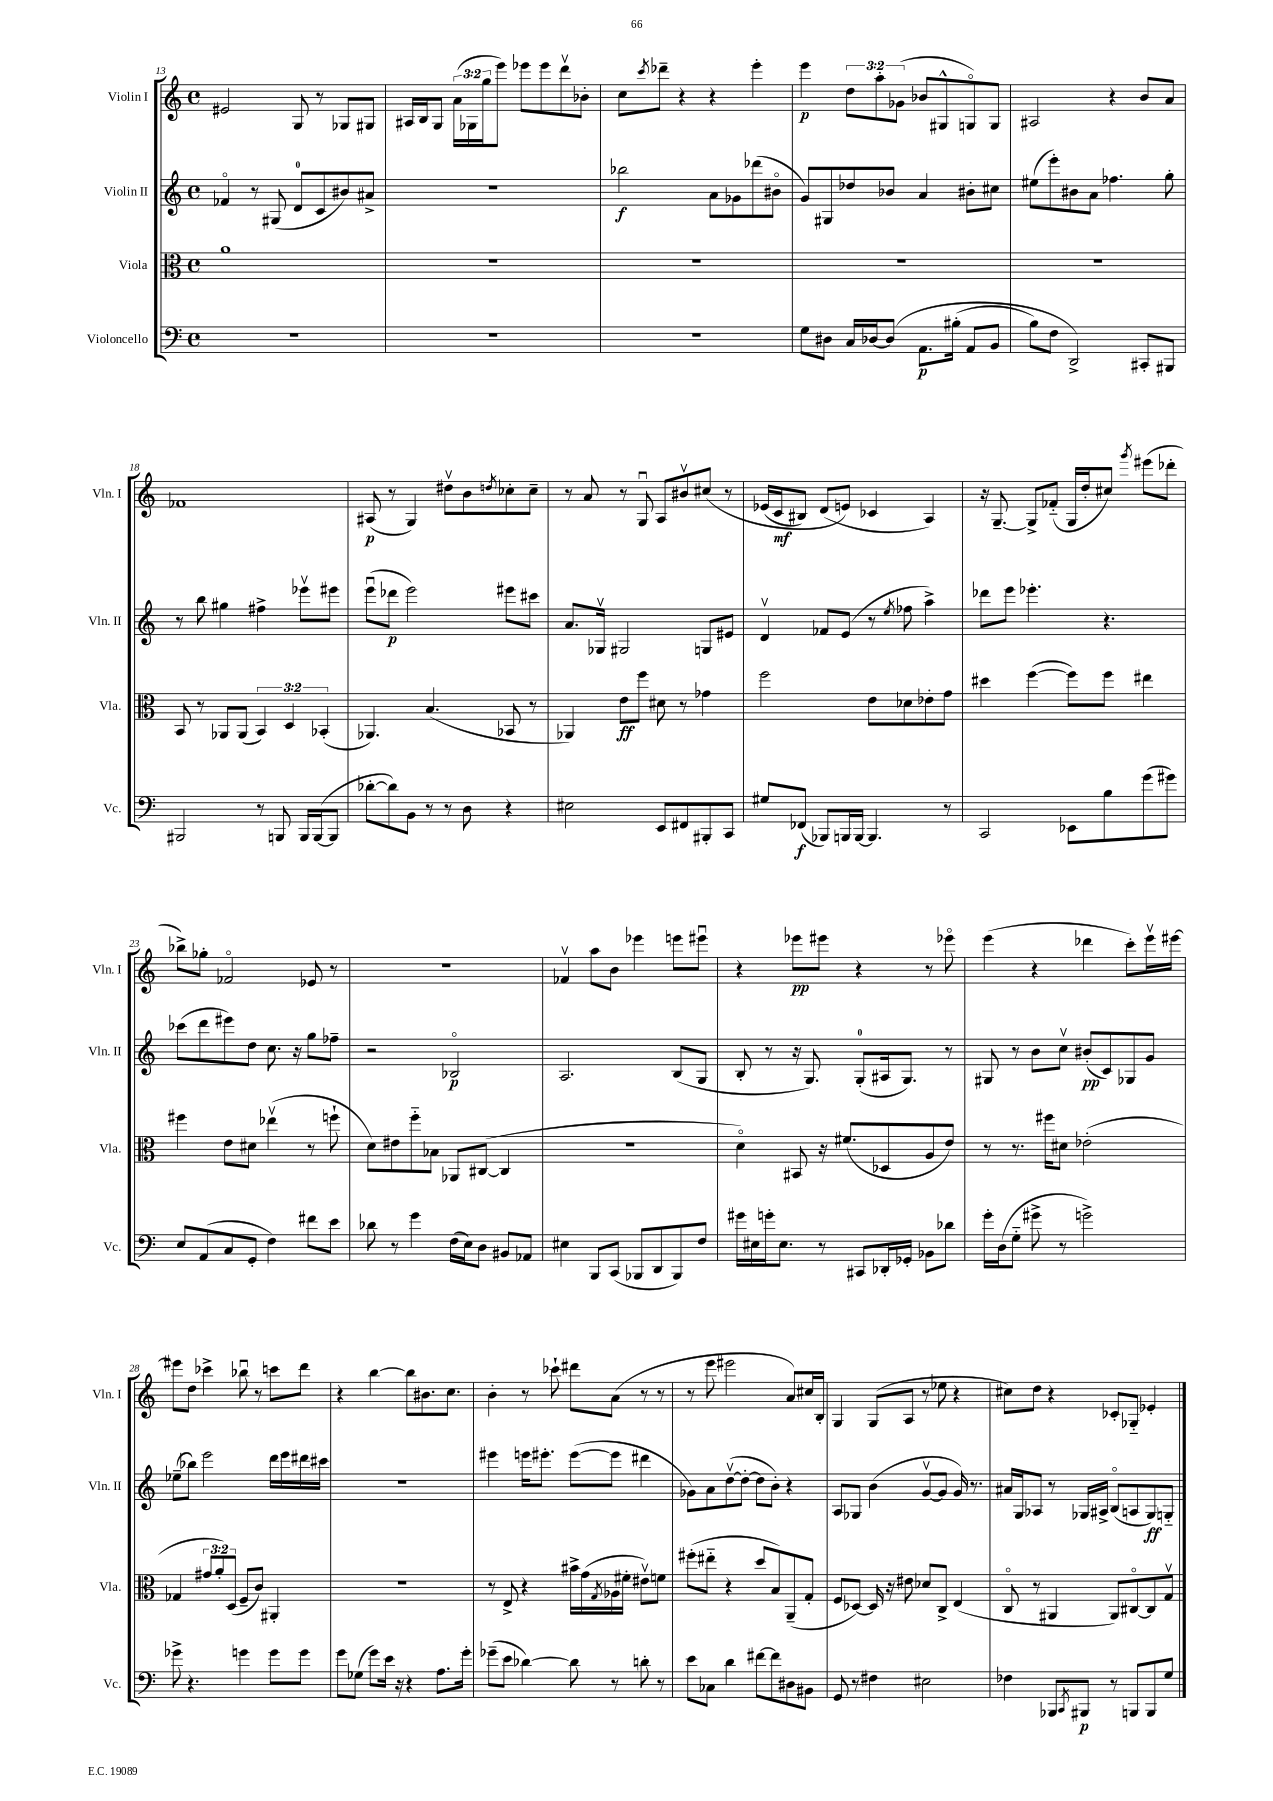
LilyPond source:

<<
\new StaffGroup <<
\new Staff = "s0" \with { instrumentName = "Violin I" shortInstrumentName = "Vln. I" } {
    \clef treble \key c \major \defaultTimeSignature \time 4/4 \override Staff.TupletNumber.text = #tuplet-number::calc-fraction-text
    eis'2 g8 r8 ges8 gis8 |
    ais16 b16 g8 \tuplet 3/2 { a'16( ges16 g''16 } e'''8) ees'''8 ees'''8 d'''8\upbow bes'8-. |
    c''8 \acciaccatura { c'''8 } des'''8-- r4 r4 e'''4-. |
    e'''4\p \tuplet 3/2 { d''8 a''8-. ges'8( } bes'8 gis8-^ g8\flageolet) g8 |
    ais2 r4 b'8 a'8 |
    fes'1 |
    ais8\p( r8 g4) dis''8\upbow b'8 \acciaccatura { d''8 } ces''8-. ces''8-- |
    r8 a'8 r8 g8\downbow a8 bis'8\upbow cis''8\( r8 |
    ees'16( c'16\mf bis8) d'8( e'8\) ces'4 a4) |
    r16 g8.~-- g8-> fes'8-_( g16 d''16-. cis''8) \acciaccatura { g'''8 } eis'''8( des'''8-. |
    bes''8->) ges''8-. fes'2\flageolet ees'8 r8 |
    R1 |
    fes'4\upbow a''8 b'8 ees'''4 e'''8 eis'''8\downbow |
    r4 ees'''8\pp eis'''8 r4 r8 ees'''8\flageolet |
    e'''4( r4 des'''4 c'''8-.) e'''16\upbow eis'''16~ |
    eis'''8 d''8 ces'''4-> bes''8\downbow r8 c'''8 d'''8 |
    r4 b''4~ b''8 bis'8. c''8. |
    b'4-. r8 ces'''8-! dis'''8 a'8( r8 r8 |
    r8 e'''8 eis'''2 a'8) cis''16 b16-. |
    g4 g8( a8 r8 ees''8 r4 |
    cis''8) d''8 r4 ces'8-. ges8-_ ees'4-. \bar "|." |
}
\new Staff = "s1" \with { instrumentName = "Violin II" shortInstrumentName = "Vln. II" } {
    \clef treble \key c \major \defaultTimeSignature \time 4/4
    fes'4\flageolet r8 gis8( d'8-0 c'8 bis'8) ais'8-> |
    R1 |
    bes''2\f a'8 ges'8 des'''8( bis'8\flageolet |
    g'8) gis8 des''8 bes'8 a'4 bis'8-. cis''8 |
    eis''8( e'''8-.) bis'8 a'8 fes''4. g''8-. |
    r8 b''8 gis''4 fis''4-> ees'''8\upbow eis'''8 |
    e'''8\downbow( des'''8\p e'''2) eis'''8 cis'''8 |
    a'8. ges16\upbow gis2 g8 eis'8 |
    d'4\upbow fes'8 e'8( r8 \acciaccatura { e''8 } fes''8 a''4->) |
    des'''8 e'''8 ees'''4.-. r4. |
    ces'''8( d'''8 eis'''8) d''8 c''8. r16 g''8 fes''8-- |
    r2 bes2\flageolet\p |
    a2. b8( g8 |
    b8-. r8 r16 g8.) g8-0-.( ais16 g8.) r8 |
    gis8 r8 b'8 c''8\upbow bis'8-.\pp( c'8) ges8 g'8 |
    ees''8--( bes''8) e'''2 d'''16 e'''16 dis'''16 cis'''16 |
    R1 |
    eis'''4 e'''16 eis'''8.-. eis'''8~( eis'''8 dis'''4 |
    ges'8) a'8 d''8~\upbow( d''8~-. d''8 b'8-.) r4 |
    a8 ges8 b'4( g'8~\upbow g'8 g'16) r8. |
    ais'16 g16 aes8 r8 ges16 ais16-> b8\flageolet( a8 ges8\ff) g8-_ \bar "|." |
}
\new Staff = "s2" \with { instrumentName = "Viola" shortInstrumentName = "Vla." } {
    \clef alto \key c \major \defaultTimeSignature \time 4/4 \override Staff.TupletNumber.text = #tuplet-number::calc-fraction-text
    a'1 |
    R1 |
    R1 |
    R1 |
    R1 |
    b,8 r8 aes,8 aes,8( \tuplet 3/2 { b,4) d4 bes,4-.( } |
    aes,4.) b4.( bes,8 r8 |
    aes,4) e'8\ff f''8 dis'8 r8 ges'4 |
    f''2 e'8 des'8 ees'8-. g'8 |
    dis''4 f''4~( f''8) f''8 eis''4 |
    fis''4 e'8 dis'8 ees''4\upbow( r8 f''8-! |
    d'8) eis'8 f''8-_ bes8 aes,8 cis8~( cis4 |
    R1 |
    d'4\flageolet) bis,8 r16 fis'8.( des8 a8 e'8) |
    r8 r8. fis''16 dis'8 ees'2-.( |
    ges4 \tuplet 3/2 { gis'8 a'8-.) d8( } f8-- c'8) ais,4-. |
    R1 |
    r8 e8-> r4 bis'16-> g'16( \acciaccatura { g8 } aes16 fis'16-. eis'8\upbow) f'8 |
    fis''8-.( eis''8-_ r4 d''8 b8) a,8--( g8-. |
    f8 des8~) des16 r16 eis'8 des'8 c8-> e4( |
    c8\flageolet r8 ais,4 ais,8) cis8~\flageolet cis8 g8\upbow \bar "|." |
}
\new Staff = "s3" \with { instrumentName = "Violoncello" shortInstrumentName = "Vc." } {
    \clef bass \key c \major \defaultTimeSignature \time 4/4
    R1 |
    R1 |
    r1 |
    g8 dis8 c16 des16~ des8\( a,8.\p bis16-.( a,8 b,8 |
    b8) f8 d,2->\) cis,8-. bis,,8 |
    bis,,2 r8 b,,8 b,,16 b,,16~( b,,8 |
    des'8~-. des'8) b,8 r8 r8 d8 r4 |
    eis2 e,8 fis,8 bis,,8-. c,8 |
    gis8 fes,8\f( bes,,8) b,,16 b,,16~ b,,4. r8 |
    c,2 ees,8 b8 g'8( gis'8) |
    e8 a,8( c8 g,8-. f4) fis'8 e'8 |
    des'8 r8 g'4 f16( e16) d8 bis,8 aes,8 |
    eis4 b,,8 c,8( bes,,8 d,8 bes,,8) f8 |
    gis'16 eis16 g'16-. eis8. r8 cis,8 des,16-. ges,16-. bes,8 des'8 |
    g'16-. d16( g8-_ gis'8-> r8 g'2->) |
    ges'8-> r4. g'4 g'8 g'8 |
    g'8 ges8( g'8) e'16 r16 r4 a8. g'16-. |
    ges'8--( e'8 des'4~) des'8 r8 d'8-. r8 |
    e'8 ces8 d'4 fis'8~ fis'8 dis8 bis,8 |
    g,8 r8 fis4 eis2 |
    fes4 bes,,8 \acciaccatura { c,8 } bis,,8\p r8 b,,8 b,,8 g8 \bar "|." |
}
>>
>>
\layout { \context { \Score currentBarNumber = #13 } }
